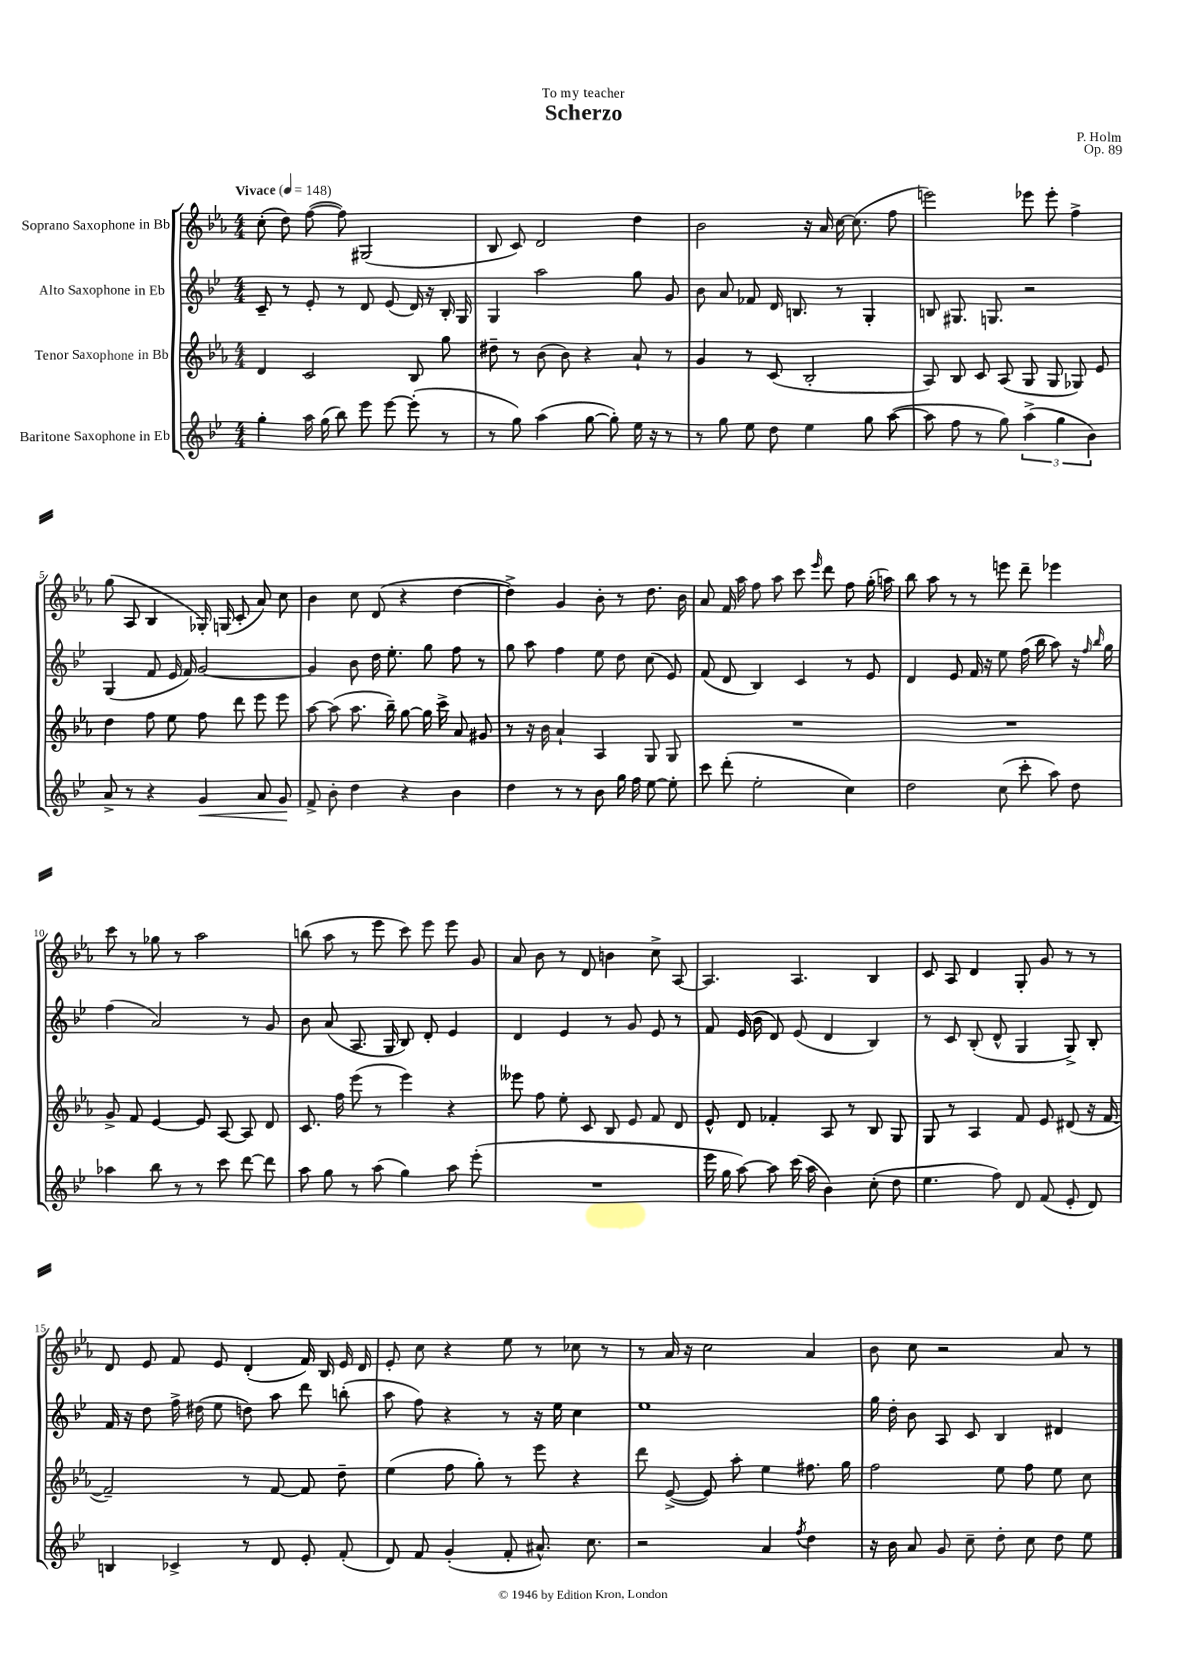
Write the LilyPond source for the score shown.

\header { title = "Scherzo" composer = "P. Holm" dedication = "To my teacher" opus = "Op. 89" }
<<
\new StaffGroup <<
\new Staff = "s0" \with { instrumentName = "Soprano Saxophone in Bb" } {
    \clef treble \key ees \major \numericTimeSignature \time 4/4 \tempo "Vivace" 4 = 148
    \autoBeamOff c''8-.( d''8) f''8~( f''8) gis2( |
    bes8 c'8) d'2 d''4 |
    bes'2 r16 aes'16 c''16~ c''8.( f''8 |
    e'''2) ees'''8 ees'''8-. f''4-> |
    g''8( aes8 bes4 ges16-.) g16( c'8-. aes'8) c''8 |
    bes'4 c''8 d'8( r4 d''4~ |
    d''4->) g'4 bes'8-. r8 d''8. bes'16 |
    aes'8 f'16 aes''16 f''8 aes''8 c'''8 \grace { ees'''16 } d'''8 f''8 g''16-.( a''16) |
    bes''8 aes''8 r8 r8 e'''8 d'''8-- ees'''4 |
    c'''8 r8 ges''8 r8 aes''2 |
    b''8( aes''8 r8 ees'''8 c'''8) ees'''8 ees'''8 g'8 |
    aes'8 bes'8 r8 d'8 b'4 c''8-> aes8~ |
    aes4. aes4. bes4 |
    c'8 aes8 d'4 g8-. g'8 r8 r8 |
    d'8 ees'8 f'8 ees'8 d'4-.( f'16) bes16 ees'16 d'16 |
    ees'8-. c''8 r4 ees''8 r8 ces''8 r8 |
    r8 aes'16 r16 c''2 aes'4 |
    bes'8 c''8 r2 aes'8 r8 \bar "|." |
}
\new Staff = "s1" \with { instrumentName = "Alto Saxophone in Eb" } {
    \clef treble \key bes \major \numericTimeSignature \time 4/4
    \autoBeamOff c'8-- r8 ees'8-. r8 d'8 ees'8( d'16) r16 bes16-. g16 |
    g4 a''2 g''8 g'8 |
    bes'8 a'8 fes'8 d'16 b8. r8 g4-. |
    b8 gis8. g8. r2 |
    g4( f'8 ees'16 f'16) g'2~ |
    g'4 bes'8 d''16 ees''8.-. g''8 f''8 r8 |
    g''8 a''8 f''4 ees''8 d''8 c''8( ees'8) |
    f'8( d'8 bes4) c'4 r8 ees'8 |
    d'4 ees'8 f'16 r16 ees''8 f''16( bes''16 a''8) r16 \grace { f''16 bes''16 } g''16 |
    f''4( a'2) r8 g'8 |
    bes'8 a'8( a8. g16 bes8) d'8-. ees'4 |
    d'4 ees'4 r8 g'8 ees'8 r8 |
    f'8 ees'16( bes'16 d'8) ees'8( d'4 bes4) |
    r8 c'8 bes8-.( d'8-^ g4 g8->) bes8-. |
    f'16 r16 d''8 f''16-> dis''16( ees''8 d''8) a''8 d'''8 b''8-.( |
    a''8 f''8) r4 r8 r16 ees''16 c''4 |
    ees''1 |
    g''16 d''16-. bes'8 a8 c'8 bes4 dis'4 \bar "|." |
}
\new Staff = "s2" \with { instrumentName = "Tenor Saxophone in Bb" } {
    \clef treble \key ees \major \numericTimeSignature \time 4/4
    \autoBeamOff d'4 c'2 bes8 g''8 |
    dis''8-- r8 bes'8( bes'8) r4 aes'8-! r8 |
    g'4 r8 c'8( bes2-. |
    aes8) bes8 c'8 aes8( g8 g8 ges8) ees'8 |
    d''4 f''8 ees''8 f''8 d'''8 ees'''8 ees'''8 |
    aes''8~ aes''8( aes''8. bes''16--) g''8~ g''16 c'''16-> aes'8 gis'8 |
    r8 r16 bes'16 aes'4-! aes4 g8 g8 |
    R1 |
    R1 |
    g'8-> f'8 ees'4~ ees'8 aes8~ aes8 d'8 |
    c'8. f''16 ees'''8( r8 ees'''4) r4 |
    eeses'''8 f''8 ees''8-. c'8 bes8 ees'8 f'8 d'8 |
    ees'8-^ d'8 fes'4-. aes8 r8 bes8 g8 |
    g8 r8 aes4 f'8 ees'8 dis'8( r16 f'16~ |
    f'2--) r8 f'8~ f'8 d''8-- |
    ees''4( f''8 g''8-.) r8 ees'''8 r4 |
    d'''8 ees'8~->( ees'8) aes''8-. ees''4 fis''8. g''16 |
    f''2 ees''8 f''8 ees''8 c''8 \bar "|." |
}
\new Staff = "s3" \with { instrumentName = "Baritone Saxophone in Eb" } {
    \clef treble \key bes \major \numericTimeSignature \time 4/4
    \autoBeamOff g''4-. a''16 g''16( bes''8) ees'''8 ees'''8~ ees'''8-.( r8 |
    r8 g''8) a''4( g''8~ g''8-.) ees''16 r16 r8 |
    r8 g''8 ees''8 d''8 ees''4 g''8 a''8~( |
    a''8 f''8 r8 g''8) \tuplet 3/2 { a''4->( g''4 bes'4) } |
    a'8-> r8 r4 g'4\< a'8 g'8\! |
    f'8-> bes'8-. d''4 r4 bes'4 |
    d''4 r8 r8 bes'8 g''16 f''16 ees''8~ ees''8-. |
    c'''8 d'''8-.( ees''2-. c''4) |
    d''2 c''8( c'''8-. a''8) d''8 |
    aes''4 bes''8 r8 r8 c'''8 d'''8~ d'''8 |
    a''8 g''8 r8 a''8( g''4) a''8 ees'''8-.( |
    R1 |
    ees'''16 g''16 a''8~) a''8 c'''16( a''16 bes'4) c''8-.( d''8 |
    ees''4. f''8) d'8 f'8( ees'8-. d'8) |
    b4 ces'4-> r8 d'8 ees'8-. f'8-.( |
    d'8) f'8 g'4-.( f'8-. ais'8.-^) c''8. |
    r2 a'4 \acciaccatura { f''8 } d''4 |
    r16 bes'16 a'8 g'8 c''8-- d''8-. c''8 d''8 ees''8 \bar "|." |
}
>>
>>
